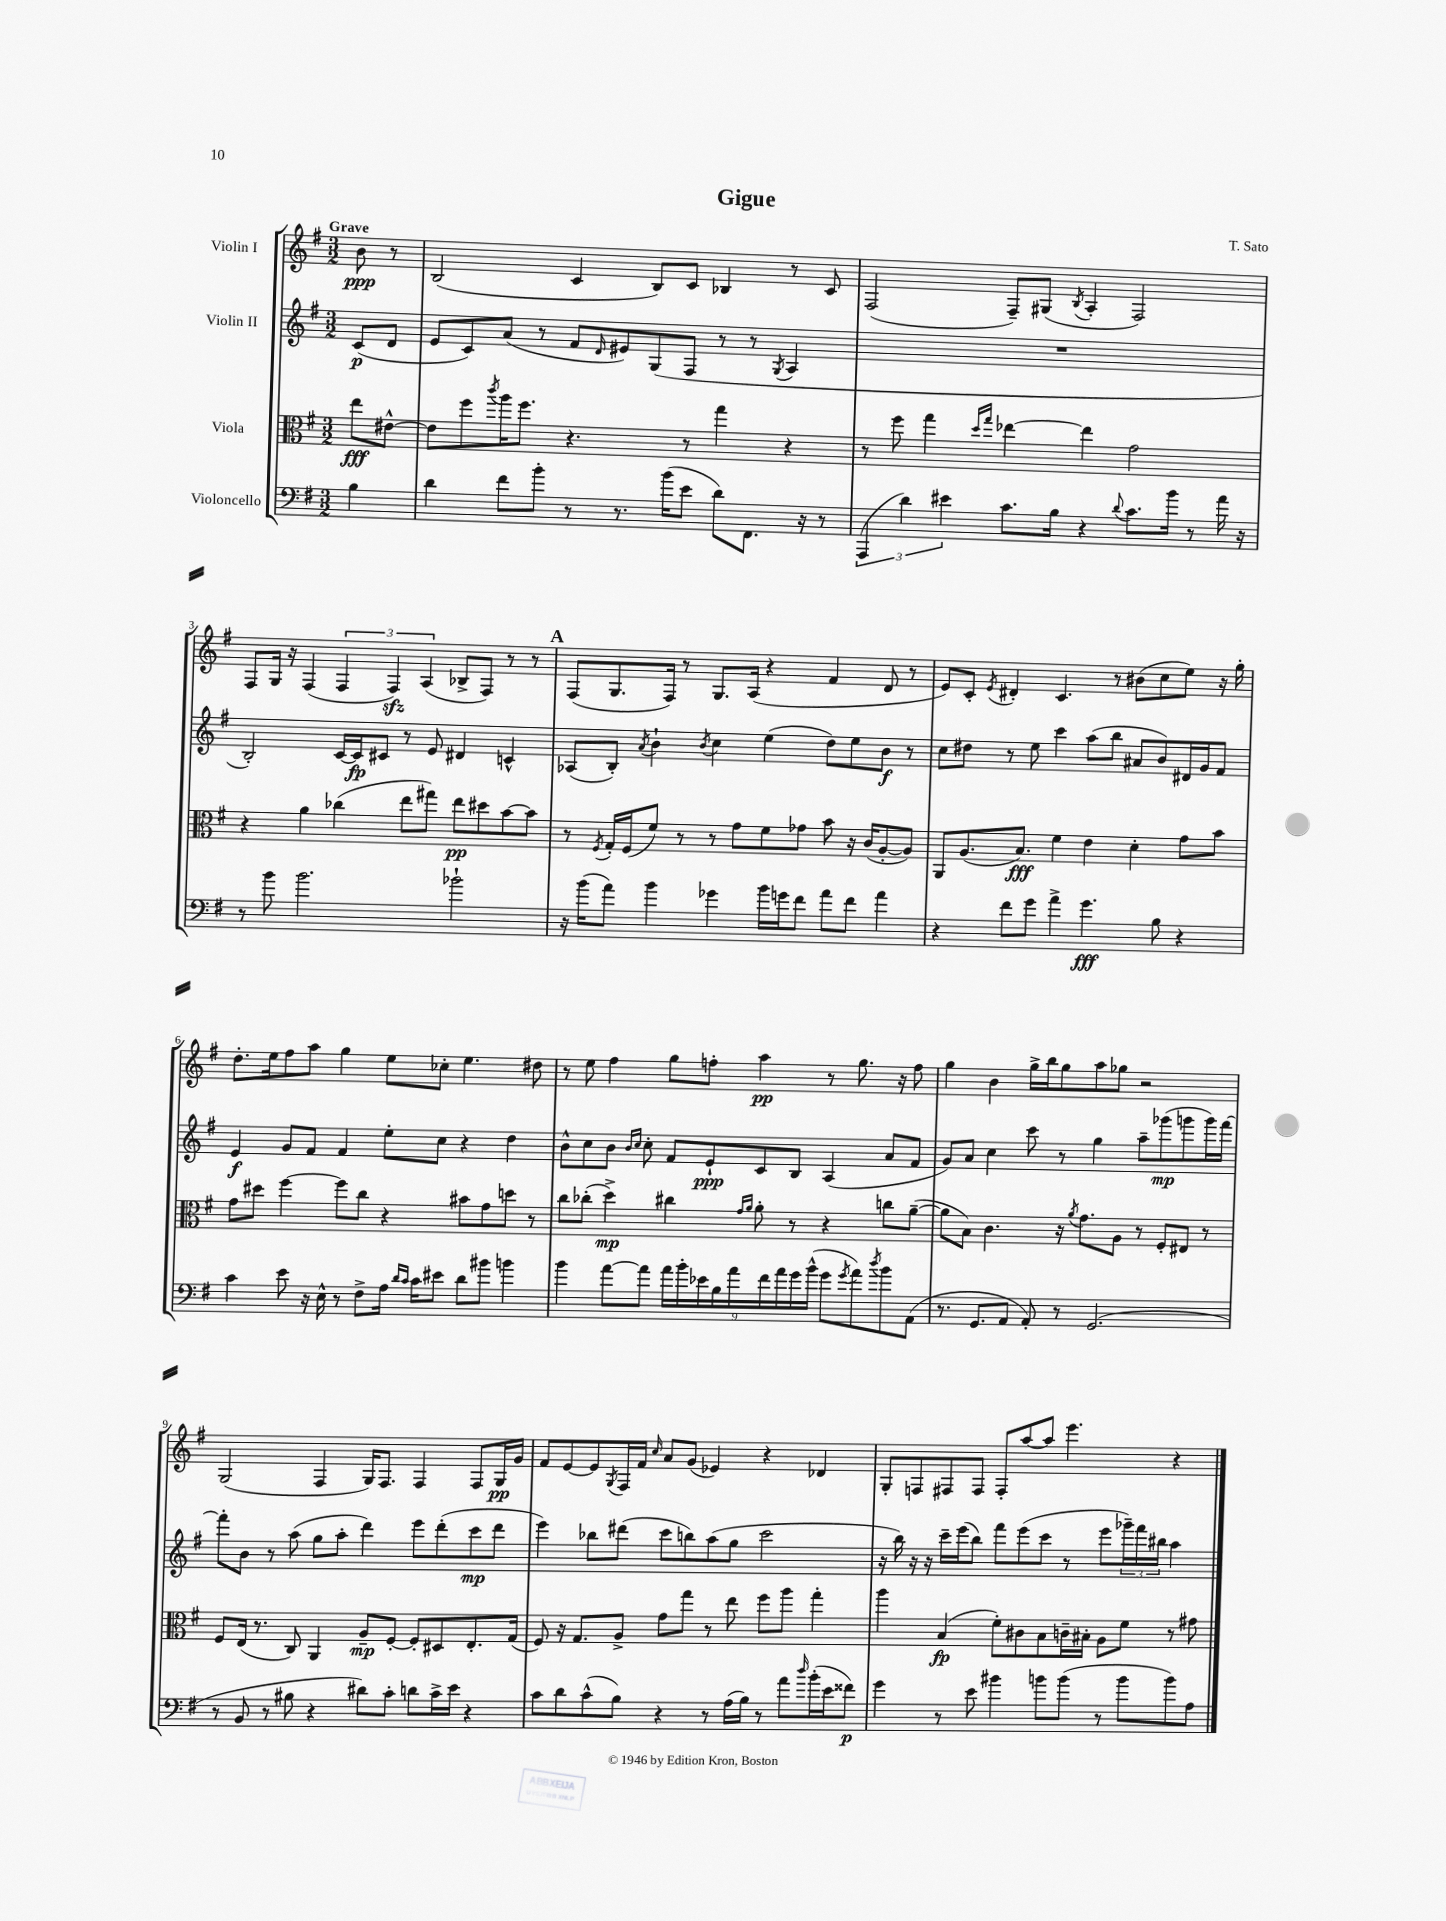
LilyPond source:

\header { title = "Gigue" composer = "T. Sato" }
<<
\new StaffGroup <<
\new Staff = "s0" \with { instrumentName = "Violin I" } {
    \clef treble \key g \major \numericTimeSignature \time 3/2 \partial 4 \tempo "Grave"
    b'8\ppp r8 |
    b2( c'4 b8) c'8 bes4 r8 c'8 |
    fis2( fis8--) gis8( \acciaccatura { b8 } a4-. fis2) |
    fis8 g16 r16 fis4( \tuplet 3/2 { fis4 fis4\sfz) a4( } bes8-> fis8) r8 r8 |
    \mark \markup { \bold "A" } fis8( g8. fis16) r8 g8. a16( r4 fis'4 d'8 r8 |
    e'8) c'8-. \acciaccatura { e'8 } dis'4-. c'4. r8 bis'8( c''8 e''8) r16 g''16-. |
    d''8.-. e''16 fis''8 a''8 g''4 e''8 ces''8-. e''4. dis''8 |
    r8 e''8 fis''4 g''8 f''8-. a''4\pp r8 g''8. r16 f''8 |
    g''4 b'4 g''16-> b''16 g''8 a''8 ges''8 r2 |
    g2( fis4 g16) fis8. fis4 fis8 g16\pp g'16 |
    fis'8 e'8~ e'8 \acciaccatura { g8 } fis16 fis'16 \grace { c''16 } a'8 g'8( ees'4) r4 des'4 |
    g8-. f8 fis8 fis8 fis8-. a''8~ a''8 e'''4. r4 \bar "|." |
}
\new Staff = "s1" \with { instrumentName = "Violin II" } {
    \clef treble \key g \major \numericTimeSignature \time 3/2 \partial 4
    c'8\p( d'8 |
    e'8 c'8) a'8( r8 fis'8 \grace { d'16 } eis'8) g8( fis8 r8 r8 \acciaccatura { g8 } a4 |
    R1. |
    b2-.) c'16~ c'16\fp cis'8 r8 e'8 dis'4 c'4-^ |
    \mark \markup { \bold "A" } aes8( b8-.) \acciaccatura { a'8 } b'4-! \acciaccatura { b'8 } c''4 e''4( d''8) e''8 b'8\f r8 |
    c''8 dis''8 r8 e''8 c'''4 a''8( b''8 ais'8 b'8) dis'16 g'16 fis'8 |
    e'4\f g'8 fis'8 fis'4 e''8-. c''8 r4 d''4 |
    b'8-^ c''8 b'8 \grace { b'16 c''16 } c''8-. fis'8 e'8-!\ppp c'8 b8 a4( a'8 fis'8 |
    g'8) a'8 c''4 c'''8 r8 g''4 a''8-- ges'''8\mp( g'''8 g'''16) fis'''16~ |
    fis'''8-. b'8 r8 a''8( g''8 a''8-. d'''4) e'''8 d'''8-.( c'''8\mp d'''8 |
    e'''4) bes''8 dis'''8( c'''8 b''8) a''8( g''8 c'''2 |
    r16 b''16) r16 r16 c'''16-- e'''16( b''8) fis'''8 e'''8( c'''8 r8 e'''8 \tuplet 3/2 { ges'''16--) fis'''16 bis''16 } a''4 \bar "|." |
}
\new Staff = "s2" \with { instrumentName = "Viola" } {
    \clef alto \key g \major \numericTimeSignature \time 3/2 \partial 4
    e''8\fff eis'8~-^ |
    eis'8 fis''8 \acciaccatura { c'''8 } a''16 fis''8. r4. r8 g''4 r4 |
    r8 fis''8 g''4 \grace { d''16 g''16 } ees''4~ ees''4 g'2 |
    r4 a'4 ces''4( e''8 gis''8) e''8\pp dis''8 b'8~ b'8 |
    \mark \markup { \bold "A" } r8 \acciaccatura { fis8 } g16-. fis16( fis'8) r8 r8 g'8 fis'8 ges'8 b'8 r16 c'16( a8~-. a8) |
    a,8 a8.( b8.\fff) fis'4 e'4 d'4-. g'8 b'8 |
    g'8 dis''8 fis''4~ fis''8 c''8 r4 bis'8 g'8 d''8 r8 |
    c''8 ces''8-.( d''4->\mp) cis''4 \grace { g'16 a'16 } a'8-. r8 r4 c''8 a'8~--( |
    a'8 b8) c'4. r16 \acciaccatura { a'8 } g'8. a8 r8 fis8-. eis8 r8 |
    fis8 e16( r8. c8) a,4 a8--\mp fis8~-. fis8-. dis8 e8.-. g16( |
    fis8) r16 g8. a8-> g'8 g''8 r8 e''8 fis''8 a''8 g''4-. |
    a''4 b4\fp( fis'8-.) cis'8 b8 c'16-- bis16-. a8 fis'8 r8 gis'8 \bar "|." |
}
\new Staff = "s3" \with { instrumentName = "Violoncello" } {
    \clef bass \key g \major \numericTimeSignature \time 3/2 \partial 4
    b4 |
    d'4 fis'8 b'8-. r8 r8. b'16( e'8 d'8) fis,8. r16 r8 |
    \tuplet 3/2 { a,,4( d'4) eis'4 } c'8. b16 r4 \appoggiatura { d'8 } c'8. b'16 r8 a'16 r16 |
    r8 b'8 b'2. bes'2-! |
    \mark \markup { \bold "A" } r16 b'16( a'8) b'4 ges'4 b'16 g'16 fis'8 a'8 fis'8 a'4 |
    r4 fis'8 g'8 a'4-> g'4.\fff b8 r4 |
    c'4 e'8 r16 e16-^ r8 fis8-> a16 \grace { d'16 c'16 } c'16 eis'8 d'8 bis'8 b'4 |
    b'4 a'8~ a'8 \tuplet 9/8 { a'16 b'16-. ees'16 b16 a'16 fis'16 a'16 g'16 b'16-^( } g'8 \acciaccatura { g'8 } a'8) \acciaccatura { d''8 } b'8 a,8( |
    r8. g,8. a,8 a,8-.) r8 g,2.( |
    r8 b,8 r8 bis8 r4 dis'8) c'8-. d'8 c'16-> e'16 r4 |
    c'8 d'8 c'8-^( b8) r4 r8 a16( b16) r8 a'8 \grace { d''16 } b'16-.( e'16 fisis'8\p) |
    g'4 r8 e'8 bis'4 b'8 b'8( r8 b'8 b'8) a8 \bar "|." |
}
>>
>>
